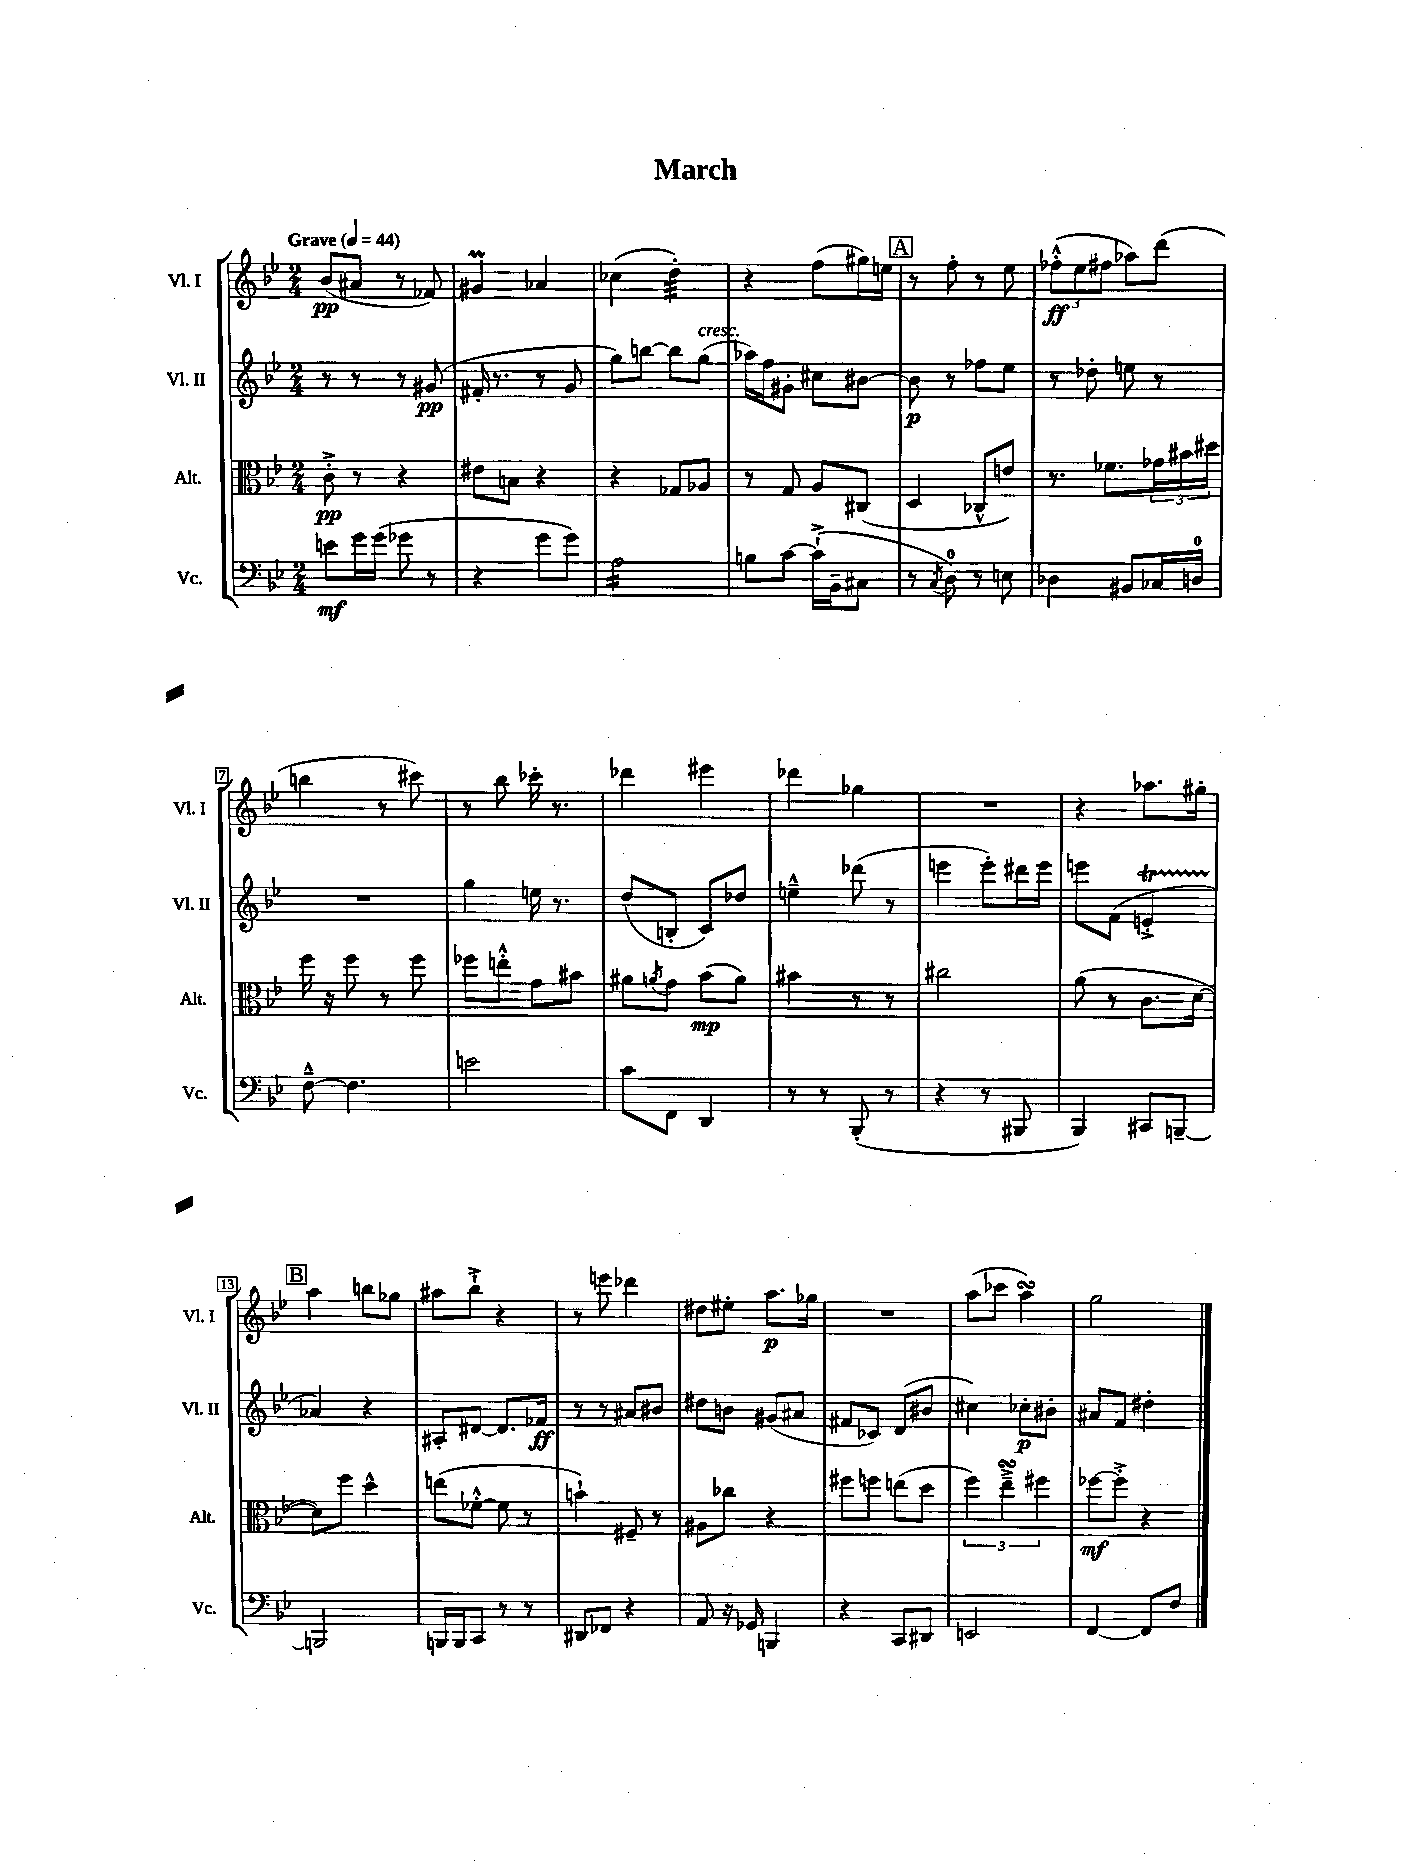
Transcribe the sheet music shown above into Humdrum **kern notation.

**kern	**kern	**kern	**kern
*staff4	*staff3	*staff2	*staff1
*clefF4	*clefC3	*clefG2	*clefG2
*k[b-e-]	*k[b-e-]	*k[b-e-]	*k[b-e-]
*M2/4	*M2/4	*M2/4	*M2/4
*MM44	*MM44	*MM44	*MM44
8e\L	8c'^\	8r	(8b-/L
16g\L	8r	8r	8a#/J
(16g\JJ	.	.	.
8g-\	4r	8r	8r
8r	.	(8g#/	8f-/)
=	=	=	=
4r	8e#\L	16f#'/	4g#/
.	.	8.r	.
.	8B\J	.	.
8g\L	4r	8r	4a-/
8g\J)	.	8g/	.
=	=	=	=
2A\	4r	8gg\L)	(4cc-\
.	.	[8bb\J	.
.	8G-/L	8bb\]L	4dd'\)
.	8A-/J	(8gg\J	.
=	=	=	=
8B\L	8r	16aa-\LL)	4r
.	.	16ff\J	.
[8c\J	8G/	8g#'\J	.
(16c`^\]LL	8A/L	8cc#\L	(8ff\L
16BB-~\J	.	.	.
8C#\J	(8C#/J	[8b#\J	16gg#\L)
.	.	.	16ee\JJ
=	=	=	=
8r	4D/	8b#\]	8r
8qC/	.	.	.
8D\)	.	8r	8ff'\
8r	8C-^^/L	8ff-\L	8r
8E\	8e/J)	8ee-\J	8ee-\
=	=	=	=
4D-\	8.r	8r	(12ff-'^^\L
.	.	.	12ee-\
.	.	8dd-'\	.
.	.	.	12ff#\J
.	8.f-\L	.	.
8BB#/L	.	8ee\	8aa-\L)
16C-/L	24g-\L	8r	(8ddd\J
.	24b#\	.	.
16D/JJ	.	.	.
.	24dd#\JJ	.	.
=	=	=	=
[8F~^^\	16ff\	2r	4bb\
.	16r	.	.
4.F\]	8ff\	.	.
.	8r	.	8r
.	8ff\	.	8ccc#\)
=	=	=	=
2e\	8ff-\L	4gg\	8r
.	8ee'^^\J	.	8bb-\
.	8g\L	16ee\	16ccc-'\
.	.	8.r	8.r
.	8b#\J	.	.
=	=	=	=
8c\L	8a#\L	(8dd/L	4ddd-\
.	8qa/	.	.
8FF\J	8g\J	8B'/J	.
4DD/	(8b-\L	8c/L)	4eee#\
.	8a\J)	8dd-/J	.
=	=	=	=
8r	4b#\	4ee~^^\	4ddd-\
8r	.	.	.
(8BBB-'/	8r	(8ddd-\	4gg-\
8r	8r	8r	.
=	=	=	=
4r	2cc#\	4eee\	2r
8r	.	8eee'\L)	.
8BBB#/	.	16ddd#\L	.
.	.	16eee\JJ	.
=	=	=	=
4BBB-/)	(8a\	8eee\L	4r
.	8r	(8f\J	.
8CC#/L	8.c\L	4e'^/	8.aa-\L
[8BBB~/J	.	.	.
.	[16d\Jk	.	16gg#'\Jk
=	=	=	=
2BBB/]	8d\]L)	4a-/)	4aa\
.	8ff\J	.	.
.	4dd^^\	4r	8bb\L
.	.	.	8gg-\J
=	=	=	=
16BBB/LL	(8ee\L	8A#'/L	8aa#\L
16BBB/J	.	.	.
8CC/J	[8f-'^^\J	[8d#/J	8bb-`^\J
8r	8f-\]	8.d#/]L	4r
8r	8r	.	.
.	.	16f-/Jk	.
=	=	=	=
8DD#/L	4b`\)	8r	8r
8FF-/J	.	8r	8eee\
4r	8F#~/	8a#/L	4ddd-\
.	8r	8b#/J	.
=	=	=	=
8AA/	8A#\L	8dd#\L	8dd#\L
16r	8cc-\J	8b\J	8ee#'\J
16GG-/	.	.	.
4BBB/	4r	(8g#/L	8.aa\L
.	.	8a#/J	.
.	.	.	16gg-\Jk
=	=	=	=
4r	8ff#\L	8f#/L	2r
.	8ff\J	8c-/J)	.
8CC/L	(8ee\L	(8d/L	.
8DD#/J	8dd\J	8b#/J	.
=	=	=	=
2EE/	6ff\)	4cc#\)	(8aa\L
.	.	.	8ccc-\J
.	6ee-~^\	.	.
.	.	8cc-'\L	4aa\)
.	6ff#\	.	.
.	.	8b#'\J	.
=	=	=	=
[4FF/	[8ff-\L	8a#/L	2gg\
.	8ff-'^\]J	8f/J	.
8FF/]L	4r	4dd#'\	.
8F/J	.	.	.
==	==	==	==
*-	*-	*-	*-
